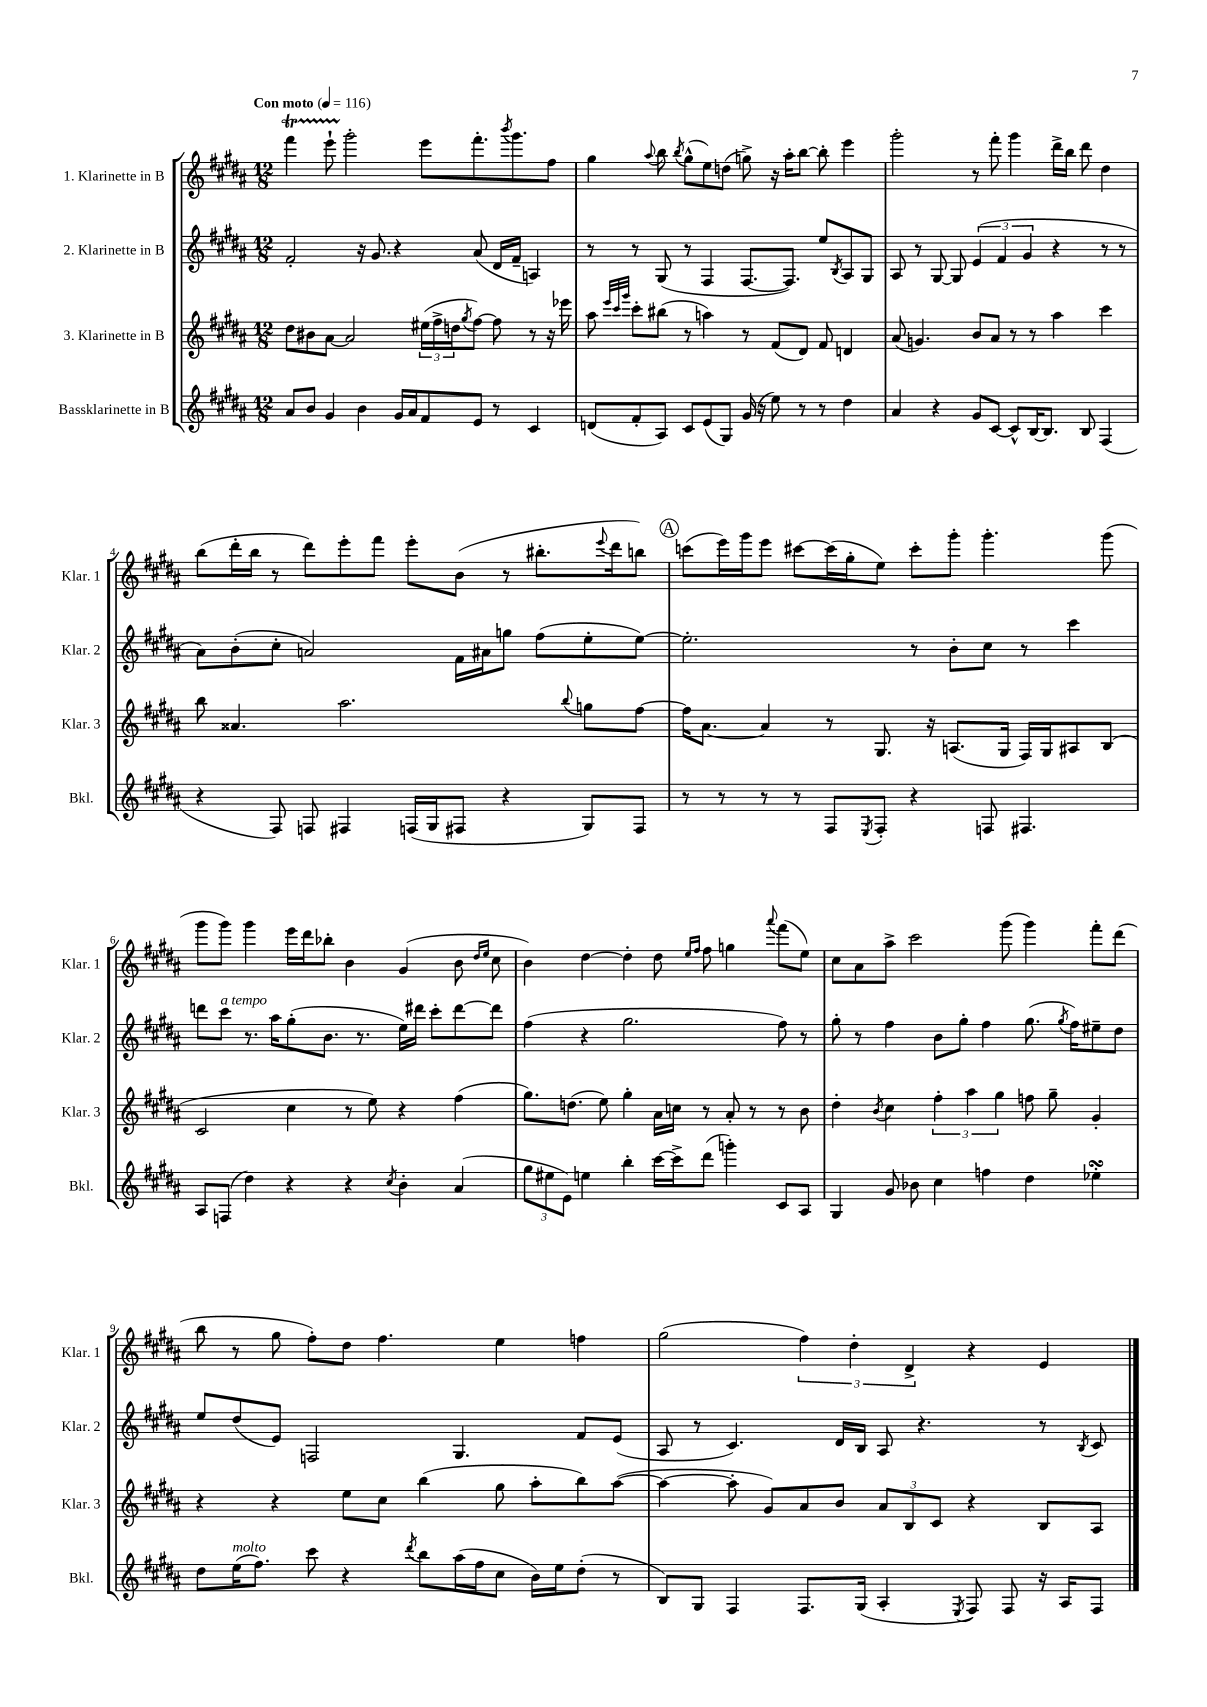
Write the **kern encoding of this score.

**kern	**kern	**kern	**kern
*staff4	*staff3	*staff2	*staff1
*clefG2	*clefG2	*clefG2	*clefG2
*k[f#c#g#d#a#]	*k[f#c#g#d#a#]	*k[f#c#g#d#a#]	*k[f#c#g#d#a#]
*M12/8	*M12/8	*M12/8	*M12/8
*MM116	*MM116	*MM116	*MM116
8a#	8dd#	2f#'	4fff#
8b	8b#	.	.
4g#	[8a#	.	8eee`
.	2a#]	.	2ggg#'
4b	.	16r	.
.	.	8.g#	.
16g#	.	4r	.
16a#	.	.	.
8f#	(24ee#	.	8eee
.	24ff#^	.	.
.	24dd	.	.
.	8qgg#	.	.
8e	[8ff#)	(8a#	8.fff#'
8r	8ff#]	16d#	.
.	.	.	8qbbb
.	.	16f#~	8.ggg#
4c#	8r	4A)	.
.	16r	.	8ff#
.	16eee-	.	.
=	=	=	=
(8d	8aa#	8r	4gg#
.	32qqeee	.	.
.	32qqccc#	.	.
.	32qqggg#	.	.
8f#'	8ccc#'	8r	.
.	.	.	8qqaa#
8A#)	(8bb#	(8G#	8bb
.	.	.	8qbb
8c#	8r	8r	(8gg#^^
(8e	4aa)	4F#	8ee)
8G#)	.	.	(8dd
(16g#	8r	[8.F#	8gg^)
16r	.	.	.
8ee)	(8f#	.	16r
.	.	8.F#])	16aa#'
8r	8d#)	.	[8bb
8r	8f#	8ee	8bb']
.	.	8qB	.
4dd#	4d	8A#	4eee
.	.	8G#	.
=	=	=	=
4a#	(8a#	8A#	2ggg#'
.	4.g)	8r	.
4r	.	[8G#	.
.	.	8G#]	.
8g#	8b	(6e	8r
[8c#	8a#	.	8fff#'
.	.	6f#	.
8c#^^]	8r	.	4ggg#
.	.	6g#	.
[16B	8r	.	.
8.B]	.	.	.
.	4aa#	4r	16ddd#^
.	.	.	16bb
8B	.	.	8ddd#
(4F#	4ccc#	8r	4dd#
.	.	8r	.
=	=	=	=
4r	8bb	8a#)	(8bb
.	4.a##	(8b'	16ddd#'
.	.	.	16bb
8F#)	.	8cc#'	8r
8F	.	2a)	8ddd#)
4F#	2.aa#	.	8eee'
.	.	.	8fff#
(16F	.	.	8eee'
16G#	.	.	.
8F#	.	16f#	(8b
.	.	16a#	.
4r	.	8gg	8r
.	.	(8ff#	8.bb#'
.	8qqbb	.	.
8G#)	8gg	8ee'	.
.	.	.	8qqeee
.	.	.	16ddd#
8F#	[8ff#	[8ee)	8bb)
=	=	=	=
8r	16ff#]	2.ee']	(8ccc
.	[8.a#	.	.
8r	.	.	16eee)
.	.	.	16ggg#
8r	4a#]	.	8eee
8r	.	.	[8ccc#
8F#	8r	.	(16ccc#]
.	.	.	16gg#'
8qE	.	.	.
8F#'	8.G#	.	8ee)
4r	.	8r	8ccc#'
.	16r	.	.
.	(8.A	8b'	8ggg#'
8F	.	8cc#	4.ggg#'
.	16G#	.	.
4.F#	16F#)	8r	.
.	16G#	.	.
.	8A#	4ccc#	.
.	(8B	.	(8ggg#
=	=	=	=
8A#	2c#	8ddd	8ggg#
(8F	.	8ccc#	8ggg#)
4dd#)	.	8.r	4ggg#
.	.	16aa#	.
4r	4cc#	(8gg#'	16eee
.	.	.	16ddd#
.	.	8.b	8bb-'
4r	8r	.	4b
.	.	8.r	.
.	8ee)	.	.
8qcc#	.	.	.
4b'	4r	16ee)	(4g#
.	.	16ddd#	.
.	.	8ccc#'	.
(4a#	(4ff#	[8ddd#	8b
.	.	.	16qqdd#
.	.	.	16qqee
.	.	8ddd#]	8cc#
=	=	=	=
12gg#	8.gg#)	(4ff#	4b)
12ee#	.	.	.
12e)	.	.	.
.	(8.dd	.	.
4ee	.	4r	[4dd#
.	8ee)	.	.
4bb'	4gg#'	2.gg#	4dd#']
[16ccc#	16a#	.	8dd#
16ccc#^]	16cc	.	.
.	.	.	16qqee
.	.	.	16qqff#
(8ddd#	8r	.	8ff#
4ggg')	8a#'	.	4gg
.	8r	.	.
.	.	.	8qqaaa#
8c#	8r	8ff#)	(8fff#
8A#	8b	8r	8ee)
=	=	=	=
4G#	4dd#'	8gg#'	8cc#
.	.	8r	8a#
.	8qb	.	.
8g#	4cc#	4ff#	8aa#^
8b-	.	.	2ccc#
4cc#	6ff#'	8b	.
.	.	8gg#'	.
.	6aa#	.	.
4ff	.	4ff#	.
.	6gg#	.	.
.	.	.	(8ggg#
4dd#	8ff	(8.gg#	4ggg#)
.	8gg#~	.	.
.	.	8qgg#	.
.	.	16ff#)	.
4ee-'	4g#'	8ee#~	8fff#'
.	.	8dd#	(8ddd#
=	=	=	=
8dd#	4r	8ee	8bb
(16ee	.	(8dd#	8r
8.ff#)	.	.	.
.	4r	8e)	8gg#
8ccc#	.	2F	8ff#')
4r	8ee	.	8dd#
.	8cc#	.	4.ff#
8qddd#	.	.	.
8bb	(4bb	.	.
(16aa#	.	4.G#	.
16ff#	.	.	.
8cc#	8gg#	.	4ee
16b)	8aa#'	.	.
16ee	.	.	.
(8dd#'	8bb)	8f#	4ff
8r	([8aa#	(8e	.
=	=	=	=
8B)	4aa#_	8A#	(2gg#
8G#	.	8r	.
4F#	8aa#']	4.c#)	.
.	8g#)	.	.
8.F#	8a#	.	6ff#)
.	8b	16d#	.
.	.	.	6dd#'
(16G#	.	16B	.
4A#'	12a#	8A#	.
.	12B	.	6d#^
.	.	4.r	.
.	12c#	.	.
8qE	.	.	.
8F#)	4r	.	4r
8F#	.	.	.
16r	8B	8r	4e
16A#	.	.	.
.	.	8qB	.
8F#	8A#	8c#	.
==	==	==	==
*-	*-	*-	*-
